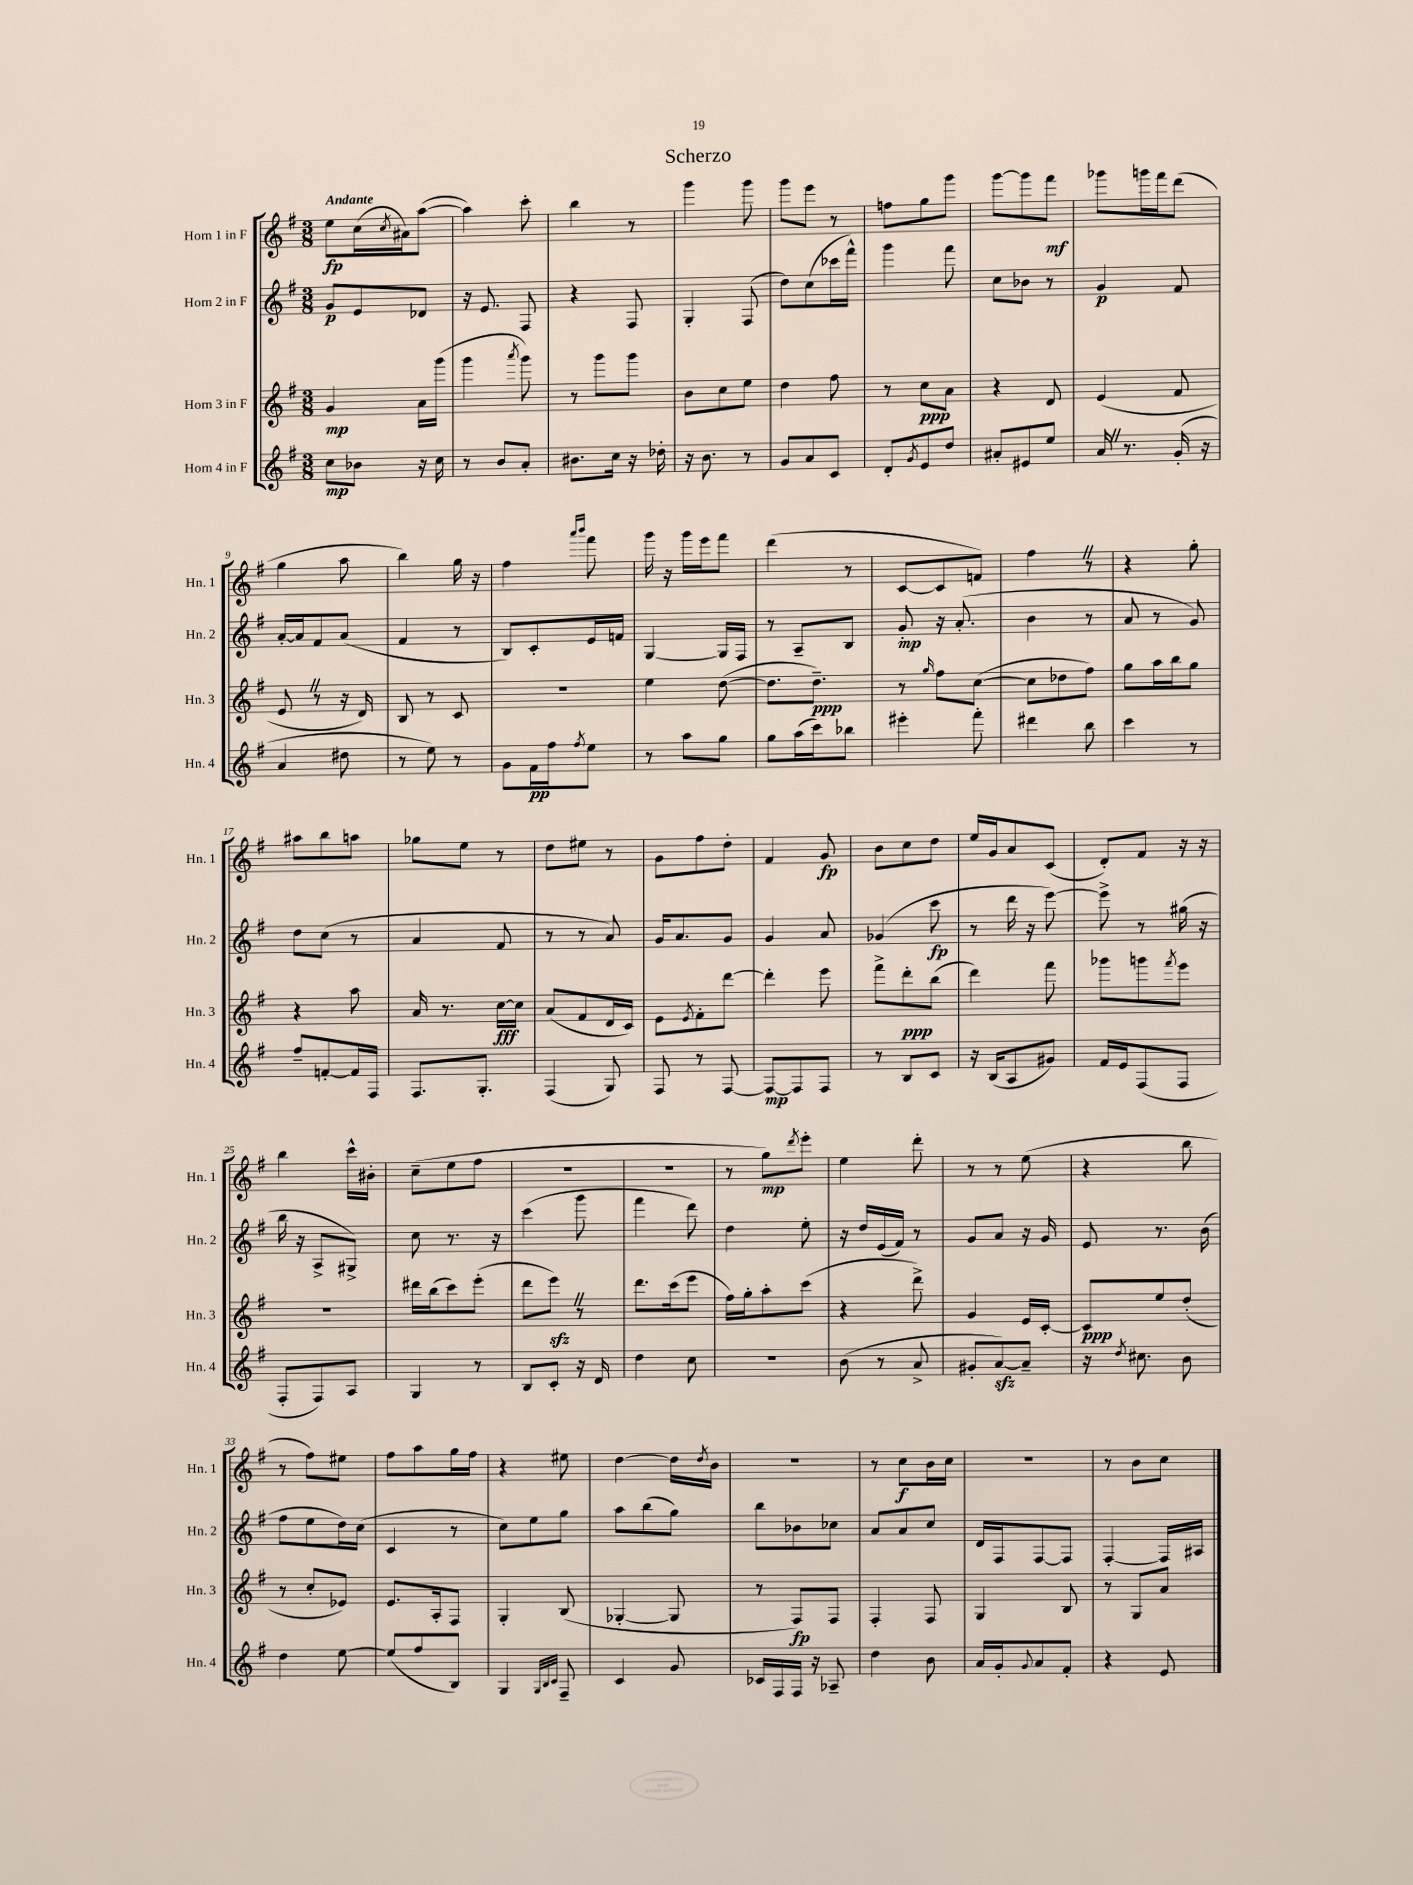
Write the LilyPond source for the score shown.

\header { title = "Scherzo" }
<<
\new StaffGroup <<
\new Staff = "s0" \with { instrumentName = "Horn 1 in F" shortInstrumentName = "Hn. 1" } {
    \clef treble \key g \major \numericTimeSignature \time 3/8 \tempo "Andante"
    e''8\fp c''16( \acciaccatura { c''8 } ais'16) a''8~( |
    a''4) c'''8-. |
    b''4 r8 |
    g'''4 g'''8 |
    g'''8 e'''8 r8 |
    f''8 g''8 g'''8 |
    g'''8~ g'''8 fis'''8\mf |
    ges'''8 g'''16 fis'''16 d'''8( |
    g''4 a''8 |
    b''4) g''16 r16 |
    fis''4 \grace { a'''16 b'''16 } fis'''8 |
    g'''16 r16 g'''16 e'''16 fis'''8 |
    d'''4( r8 |
    c'8~ c'8 f'8) |
    fis''4 \once \override BreathingSign.text = \markup { \musicglyph "scripts.caesura.straight" } \breathe r8 |
    r4 g''8-. |
    ais''8 b''8 a''8 |
    ges''8 e''8 r8 |
    d''8 eis''8 r8 |
    g'8 fis''8 d''8-. |
    fis'4 g'8\fp |
    b'8 c''8 d''8 |
    e''16 g'16 a'8 c'8( |
    d'8-.) fis'8 r16 r16 |
    b''4 c'''16-^ bis'16-. |
    c''8--( e''8 fis''8 |
    R4. |
    R4. |
    r8 g''8\mp) \acciaccatura { d'''8 } e'''8-. |
    e''4 d'''8-. |
    r8 r8 e''8( |
    r4 b''8 |
    r8 fis''8) eis''8 |
    fis''8 a''8 g''16 fis''16 |
    r4 eis''8 |
    d''4~ d''16 \acciaccatura { d''8 } b'16 |
    R4. |
    r8 c''8\f b'16 c''16 |
    R4. |
    r8 b'8 c''8 \bar "|." |
}
\new Staff = "s1" \with { instrumentName = "Horn 2 in F" shortInstrumentName = "Hn. 2" } {
    \clef treble \key g \major \numericTimeSignature \time 3/8
    g'8\p e'8 des'8 |
    r16 e'8. fis8 |
    r4 fis8 |
    g4-. fis8( |
    d''8) c''8( ces'''16 fis'''16-^) |
    g'''4 fis'''8 |
    c''8 bes'8 r8 |
    g'4\p fis'8 |
    a'16~-. a'16 fis'8 a'8( |
    fis'4 r8 |
    b8) c'8-. e'16 f'16 |
    g4~ g16 fis16 |
    r8 a8-- b8 |
    g'8-.\mp r16 a'8.-.( |
    b'4 r8 |
    a'8 r8 g'8) |
    d''8 c''8( r8 |
    a'4 fis'8 |
    r8 r8 a'8) |
    g'16 a'8. g'8 |
    g'4 a'8 |
    ges'4( c'''8\fp |
    r8 d'''16 r16 e'''8~) |
    e'''8-> r8 gis''16( r16 |
    b''16 r16 a8-> gis8->) |
    c''8 r8. r16 |
    c'''4( g'''8 |
    fis'''4 d'''8) |
    d''4 e''8-. |
    r16 d''16 e'16( fis'16) r8 |
    g'8 a'8 r16 g'16 |
    e'8 r8. b'16( |
    fis''8 e''8 d''16) c''16( |
    c'4 r8 |
    c''8) e''8 g''8 |
    a''8 b''8( g''8) |
    b''8 bes'8 ces''8 |
    a'8 a'8 c''8 |
    d'16 fis16 fis8~ fis8 |
    fis4~-. fis16 ais16 \bar "|." |
}
\new Staff = "s2" \with { instrumentName = "Horn 3 in F" shortInstrumentName = "Hn. 3" } {
    \clef treble \key g \major \numericTimeSignature \time 3/8
    g'4\mp a'16 g'''16( |
    g'''4 \acciaccatura { a'''8 } g'''8) |
    r8 g'''8 g'''8 |
    b'8 c''8 e''8 |
    d''4 fis''8 |
    r8 c''8\ppp a'8 |
    r4 d'8 |
    e'4( fis'8 |
    e'8 \once \override BreathingSign.text = \markup { \musicglyph "scripts.caesura.straight" } \breathe r8 r16 d'16) |
    b8 r8 c'8 |
    R4. |
    e''4 d''8~( |
    d''8. d''8.--\ppp) |
    r8 \grace { g''16 } fis''8 c''8~( |
    c''8 des''8 fis''8) |
    g''8 a''16 b''16 g''8 |
    r4 a''8 |
    a'16 r8. c''16~\fff c''16 |
    a'8( fis'8 d'16 c'16) |
    e'8 \acciaccatura { e'8 } fis'8-. d'''8~ |
    d'''4-. e'''8 |
    fis'''8-> d'''8-.\ppp b''8( |
    d'''4) fis'''8 |
    ges'''8 g'''8 \acciaccatura { fis'''8 } e'''8 |
    R4. |
    dis'''16 b''16( c'''8) e'''8-.( |
    d'''8 e'''8\sfz) \once \override BreathingSign.text = \markup { \musicglyph "scripts.caesura.straight" } \breathe r8 |
    d'''8. c'''16( e'''8 |
    fis''16) g''16-. a''8-. c'''8( |
    r4 d'''8->) |
    g'4 e'16 c'16~-. |
    c'8\ppp e''8 d''8-.( |
    r8 c''8-. ees'8) |
    e'8. a16-. fis8 |
    g4-. b8( |
    ges4~-. ges8 |
    r8 fis8\fp) fis8 |
    fis4-. fis8 |
    g4 b8 |
    r8 g8 a'8 \bar "|." |
}
\new Staff = "s3" \with { instrumentName = "Horn 4 in F" shortInstrumentName = "Hn. 4" } {
    \clef treble \key g \major \numericTimeSignature \time 3/8
    c''8\mp bes'8 r16 c''16 |
    r8 b'8 a'8-. |
    bis'8. c''16 r16 des''16-. |
    r16 b'8. r8 |
    g'8 a'8 c'8 |
    d'8-. \acciaccatura { g'8 } e'8 d''8 |
    ais'8-. eis'8 e''8 |
    a'16 \once \override BreathingSign.text = \markup { \musicglyph "scripts.caesura.straight" } \breathe r8. g'16-.( r16 |
    a'4 dis''8 |
    r8 e''8) r8 |
    g'8 fis'16\pp fis''16 \acciaccatura { fis''8 } e''8 |
    r8 a''8 g''8 |
    g''8 a''16( c'''16) bes''8 |
    eis'''4-. fis'''8-. |
    dis'''4 b''8 |
    c'''4 r8 |
    fis''8-- f'8~-. f'16 fis16 |
    fis8. g8.-. |
    fis4( g8) |
    fis8 r8 fis8~ |
    fis8~\mp fis8 fis8 |
    r8 b8 c'8 |
    r16 b16( a8 gis'8) |
    fis'16 e'16 fis8( fis8 |
    fis8-. fis8) a8 |
    g4 r8 |
    b8 c'8-. r16 d'16 |
    d''4 c''8 |
    R4. |
    b'8( r8 a'8-> |
    gis'8-. a'8~\sfz) a'8-- |
    r16 \acciaccatura { d''8 } cis''8. b'8 |
    d''4 e''8~ |
    e''8( fis''8 b8) |
    g4 \grace { g32 b32 c'32 } fis8-- |
    c'4 g'8 |
    ces'16 fis16 fis16 r16 aes8-- |
    d''4 b'8 |
    a'16 g'16-. \appoggiatura { g'8 } a'8 fis'8-. |
    r4 e'8 \bar "|." |
}
>>
>>
